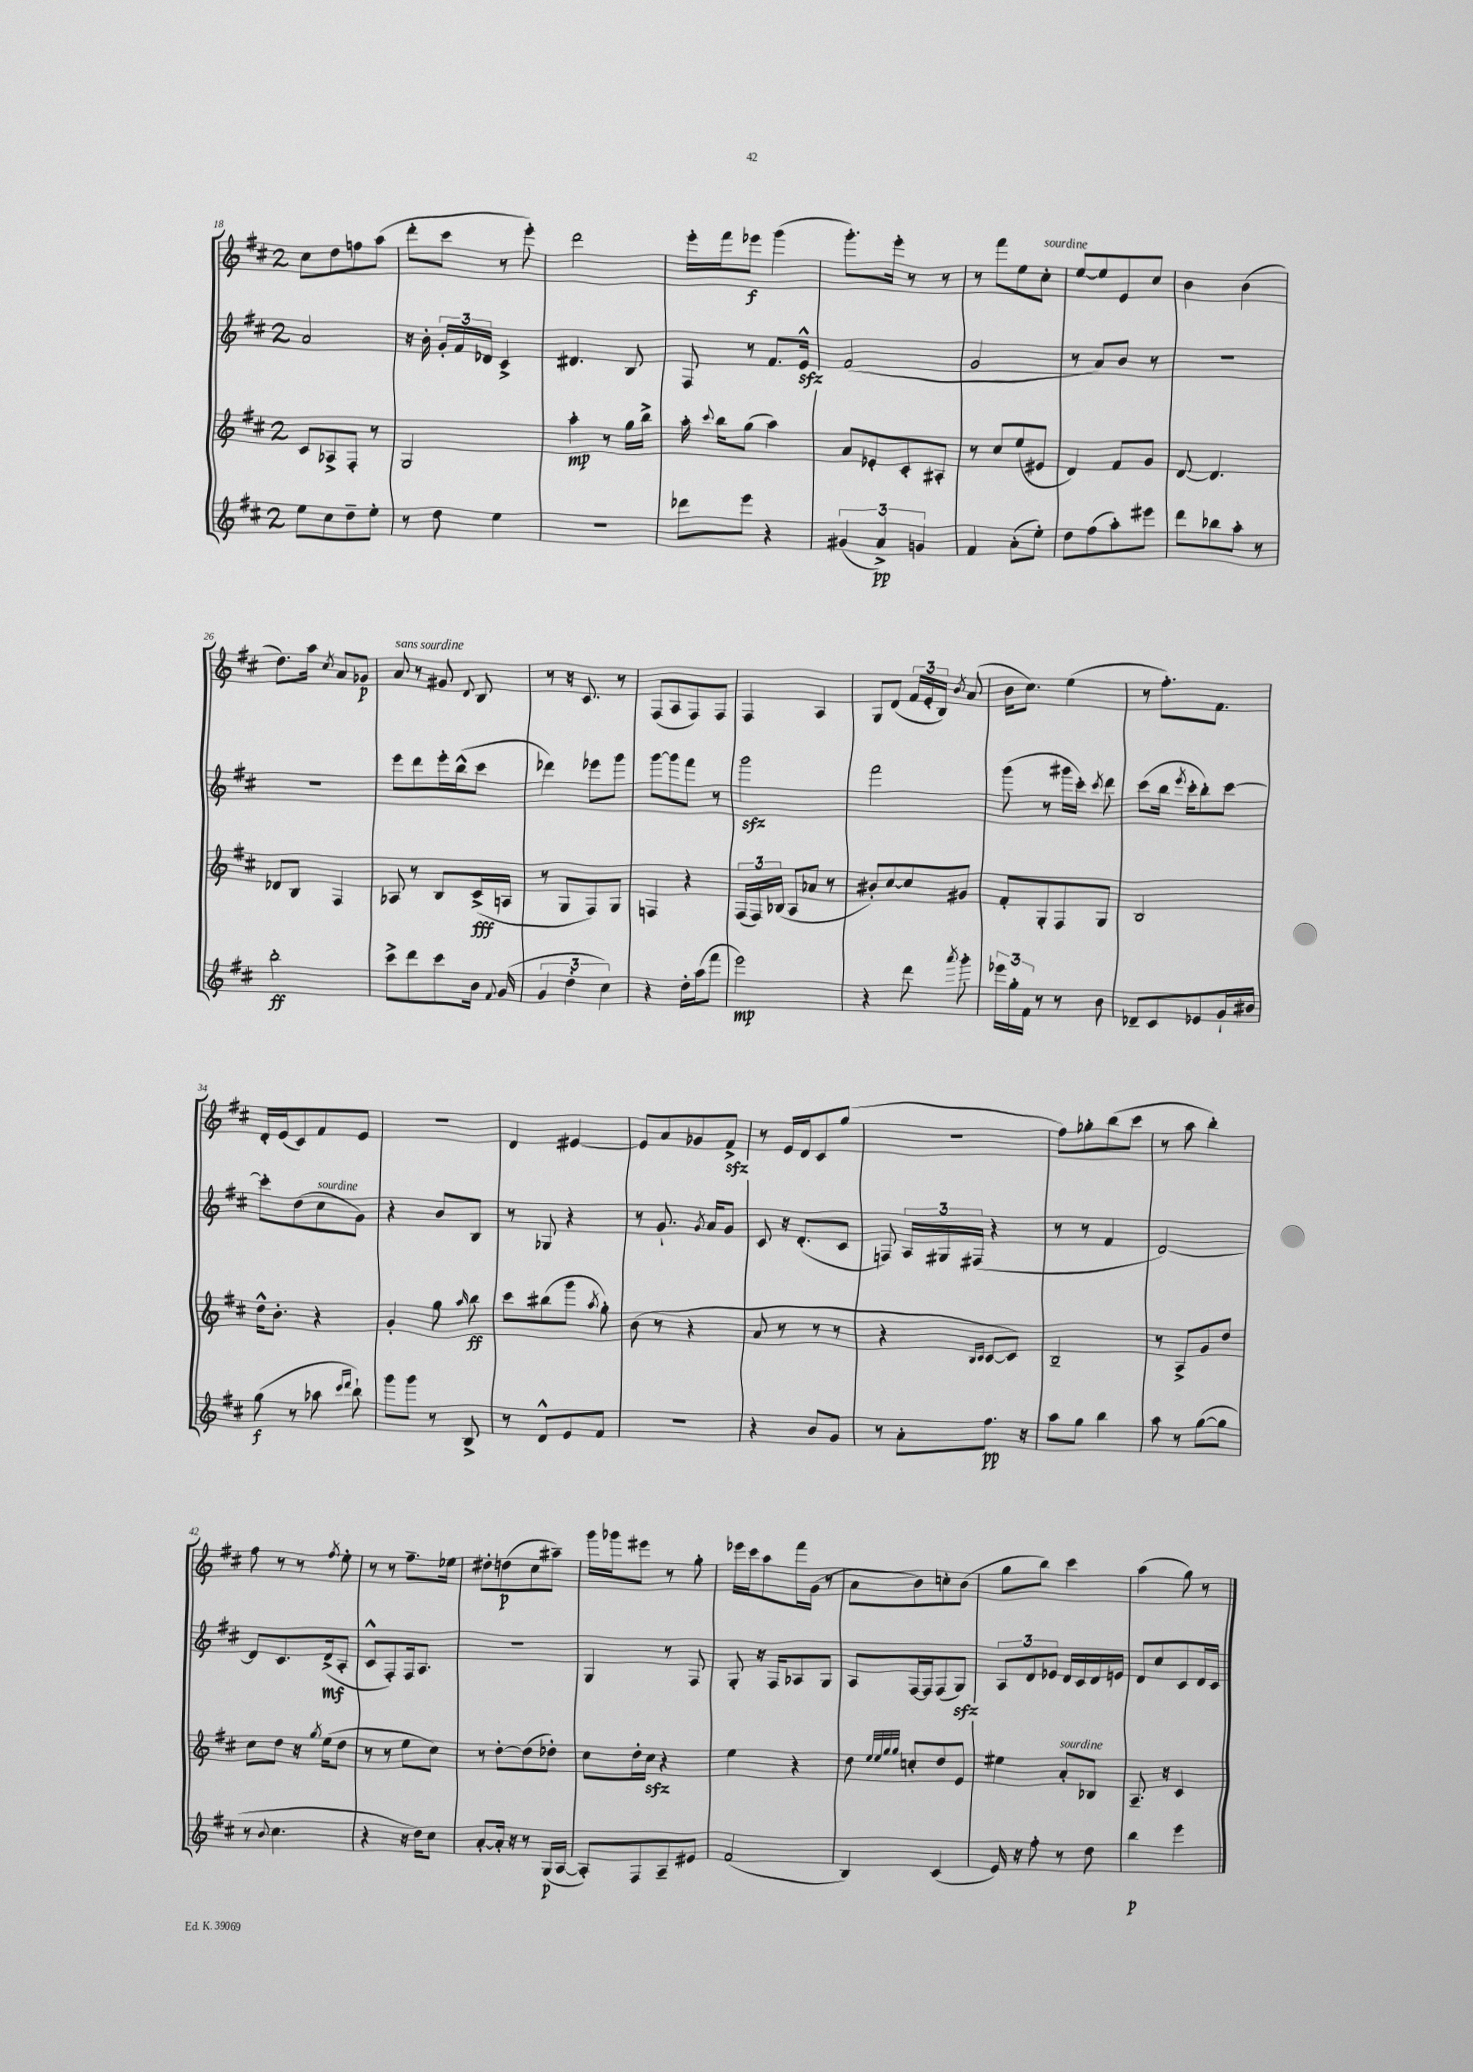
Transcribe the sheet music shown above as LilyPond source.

<<
\new StaffGroup <<
\new Staff = "s0" {
    \clef treble \key d \major \once \override Staff.TimeSignature.style = #'single-digit \time 2/4
    \autoBeamOff cis''8[ d''8 f''8 a''8]( |
    d'''8[-. cis'''8] r8 e'''8-.) |
    d'''2 |
    e'''16[-. fis'''16 ees'''8]\f g'''4( |
    g'''8.[-.) e'''16]-. r8 r8 |
    r8 fis'''8[ e''8 cis''8]-.^\markup { \italic "sourdine" } |
    e''8[~ e''8 e'8 cis''8] |
    b'4 b'4( |
    d''8.[) a''16] \acciaccatura { cis''8 } a'8[ ges'8]\p |
    a'8^\markup { \italic "sans sourdine" } r8 gis'8 \appoggiatura { d'8 } b8 |
    r8 r16 cis'8. r8 |
    fis8[( a8 fis8) fis8] |
    fis4 a4 |
    g8[ d'8]( \tuplet 3/2 { fis'16[ e'16-. b16]) } \acciaccatura { b'8 } a'8( |
    b'16[ cis''8.]) e''4( |
    r8 fis''8.[-.) fis'8.] |
    d'16[-. e'16( cis'8) fis'8 e'8] |
    R2 |
    d'4 eis'4~ |
    eis'8[ a'8 ges'8 fis'8]->\sfz |
    r8 e'16[ d'16 cis'8 g''8]( |
    r2 |
    fis''8[) ges''8-. b''8( cis'''8] |
    r8 a''8 b''4-.) |
    fis''8 r8 r8 \acciaccatura { fis''8 } e''8-. |
    r8 r8 fis''8.[-- ees''16] |
    dis''8[-. d''8\p( cis''8 ais''8]--) |
    g'''16[ ges'''16 eis'''8] r8 g''8-. |
    ees'''16[ cis'''16 a''8 fis'''16 g'16]( r8 |
    a'8[ b'8) c''8-. b'8]( |
    g''8[ b''8]) cis'''4 |
    a''4( g''8) r8 \bar "|." |
}
\new Staff = "s1" {
    \clef treble \key d \major \once \override Staff.TimeSignature.style = #'single-digit \time 2/4
    \autoBeamOff a'2 |
    r16 b'16-. \tuplet 3/2 { g'16[-. fis'16 des'16] } cis'4-> |
    dis'4. b8 |
    fis8 r8 fis'8.[ e'16]-^\sfz |
    fis'2( |
    g'2 |
    r8 a'8[) b'8] r8 |
    R2 |
    R2 |
    e'''8[ d'''8 e'''16-. b''16-^( cis'''8] |
    des'''4) ees'''8[ g'''8] |
    g'''8[~ g'''8 fis'''8] r8 |
    g'''2\sfz |
    fis'''2 |
    g'''8( r8 gis'''16[ cis'''16]-.) \acciaccatura { cis'''8 } d'''8 |
    cis'''8[( b''16] \acciaccatura { e'''8 } cis'''16[-. b''8-.) cis'''8]~ |
    cis'''8[-. d''8( cis''8^\markup { \italic "sourdine" } g'8]) |
    r4 b'8[ b8] |
    r8 ges8 r4 |
    r8 g'8.-! \acciaccatura { g'8 } a'16[ g'8] |
    cis'8 r16 d'8.[-.( cis'8] |
    f8) \tuplet 3/2 { a16[ gis16 fis16]( } r4 |
    r8 r8 fis'4 |
    d'2~) |
    d'8[ cis'8. d'16->\mf( a8]-. |
    cis'8[-^ fis8-.) fis16 a8.] |
    R2 |
    g4 r8 fis8 |
    g8-. r16 fis16[ aes8 g8] |
    a8[ fis16~ fis16 fis8( g8]\sfz) |
    \tuplet 3/2 { a8[ d'8 ees'8] } d'16[ cis'16 d'16 e'16] |
    d'8[ cis''8 cis'8 d'16 cis'16] \bar "|." |
}
\new Staff = "s2" {
    \clef treble \key d \major \once \override Staff.TimeSignature.style = #'single-digit \time 2/4
    \autoBeamOff cis'8[ aes8-> fis8]-. r8 |
    g2 |
    a''4-.\mp r8 g''16[ b''16]-> |
    a''16-. \appoggiatura { cis'''8 } b''16[ g''8]( a''4) |
    a'8[ ees'8-. cis'8-. ais8]-. |
    r8 cis''8[ e''8( eis'8] |
    d'4) fis'8[ g'8] |
    d'8~ d'4. |
    des'8[ b8] fis4 |
    aes8 r8 b8[ cis'16->\fff( a16] |
    r8 g8[ fis8) g8] |
    f4 r4 |
    \tuplet 3/2 { fis16[( fis16) bes16]( } a8[ aes'8] r8 |
    bis'8[-.) cis''8~ cis''8 gis'8] |
    fis'8[-. g8-. fis8 g8] |
    b2 |
    d''16[-^ b'8.]-. r4 |
    g'4-. g''8 \grace { a''16 } b''8\ff |
    cis'''8[ bis''8( g'''8] \acciaccatura { a''8 } g''8-.) |
    b'8( r8 r4 |
    a'8 r8 r8 r8 |
    r4 \grace { b16[ cis'16] } cis'8[~ cis'8]) |
    b2-- |
    r8 a8[-> g'8 d''8] |
    cis''8[ d''8] r16 \acciaccatura { g''8 } e''16[( d''8] |
    r8 r8 e''8[ cis''8]) |
    r8 d''8[~-. d''8( des''8]-.) |
    cis''8[ d''16-. cis''16]\sfz r4 |
    e''4 r4 |
    d''8 \grace { e''32[ e''32 g''32 g''32] } c''8[-. d''8 e'8] |
    eis''4 a'8[-.^\markup { \italic "sourdine" } bes8] |
    a8.-- r16 cis'4 \bar "|." |
}
\new Staff = "s3" {
    \clef treble \key d \major \once \override Staff.TimeSignature.style = #'single-digit \time 2/4
    \autoBeamOff e''8[ cis''8 d''8-- e''8]-. |
    r8 d''8 e''4 |
    R2 |
    des'''8[ e'''8] r4 |
    \tuplet 3/2 { gis'4( a'4->\pp) g'4 } |
    fis'4 a'8[-.( e''8]-.) |
    d''8[ fis''8( a''8-.) eis'''8] |
    d'''8[ bes''8 a''8]-. r8 |
    b''2-.\ff |
    cis'''8[-> d'''8 cis'''8 b'16] \appoggiatura { fis'8 } g'16( |
    \tuplet 3/2 { g'4 d''4-. cis''4) } |
    r4 d''16[-. a''16( fis'''8] |
    e'''2\mp) |
    r4 d'''8 \acciaccatura { a'''8 } g'''8-. |
    \tuplet 3/2 { ees'''16[ g''16-. fis'16] } r8 r8 b'8 |
    des'8[-- cis'8 ees'8 g'16-! bis'16] |
    g''8\f( r8 aes''8 \grace { cis'''16[ d'''16] } b''8-!) |
    g'''8[ g'''8] r8 b8-> |
    r8 d'8[-^ e'8 fis'8] |
    r2 |
    r4 b'8[ g'8] |
    r8 a'8[-. fis''8.]\pp r16 |
    a''8[ g''8] b''4 |
    a''8 r8 g''8[~( g''8] |
    r8 \appoggiatura { b'8 } cis''4. |
    r4 r16 d''16[) cis''8] |
    a'8[~-. a'16]-. r16 r8 g16[\p( a16]~ |
    a8[-.) fis8 a8-- eis'8] |
    fis'2( |
    b4) cis'4( |
    e'16) r16 fis''8-. r8 d''8 |
    b''4\p e'''4 \bar "|." |
}
>>
>>
\layout { \context { \Score currentBarNumber = #18 } }
